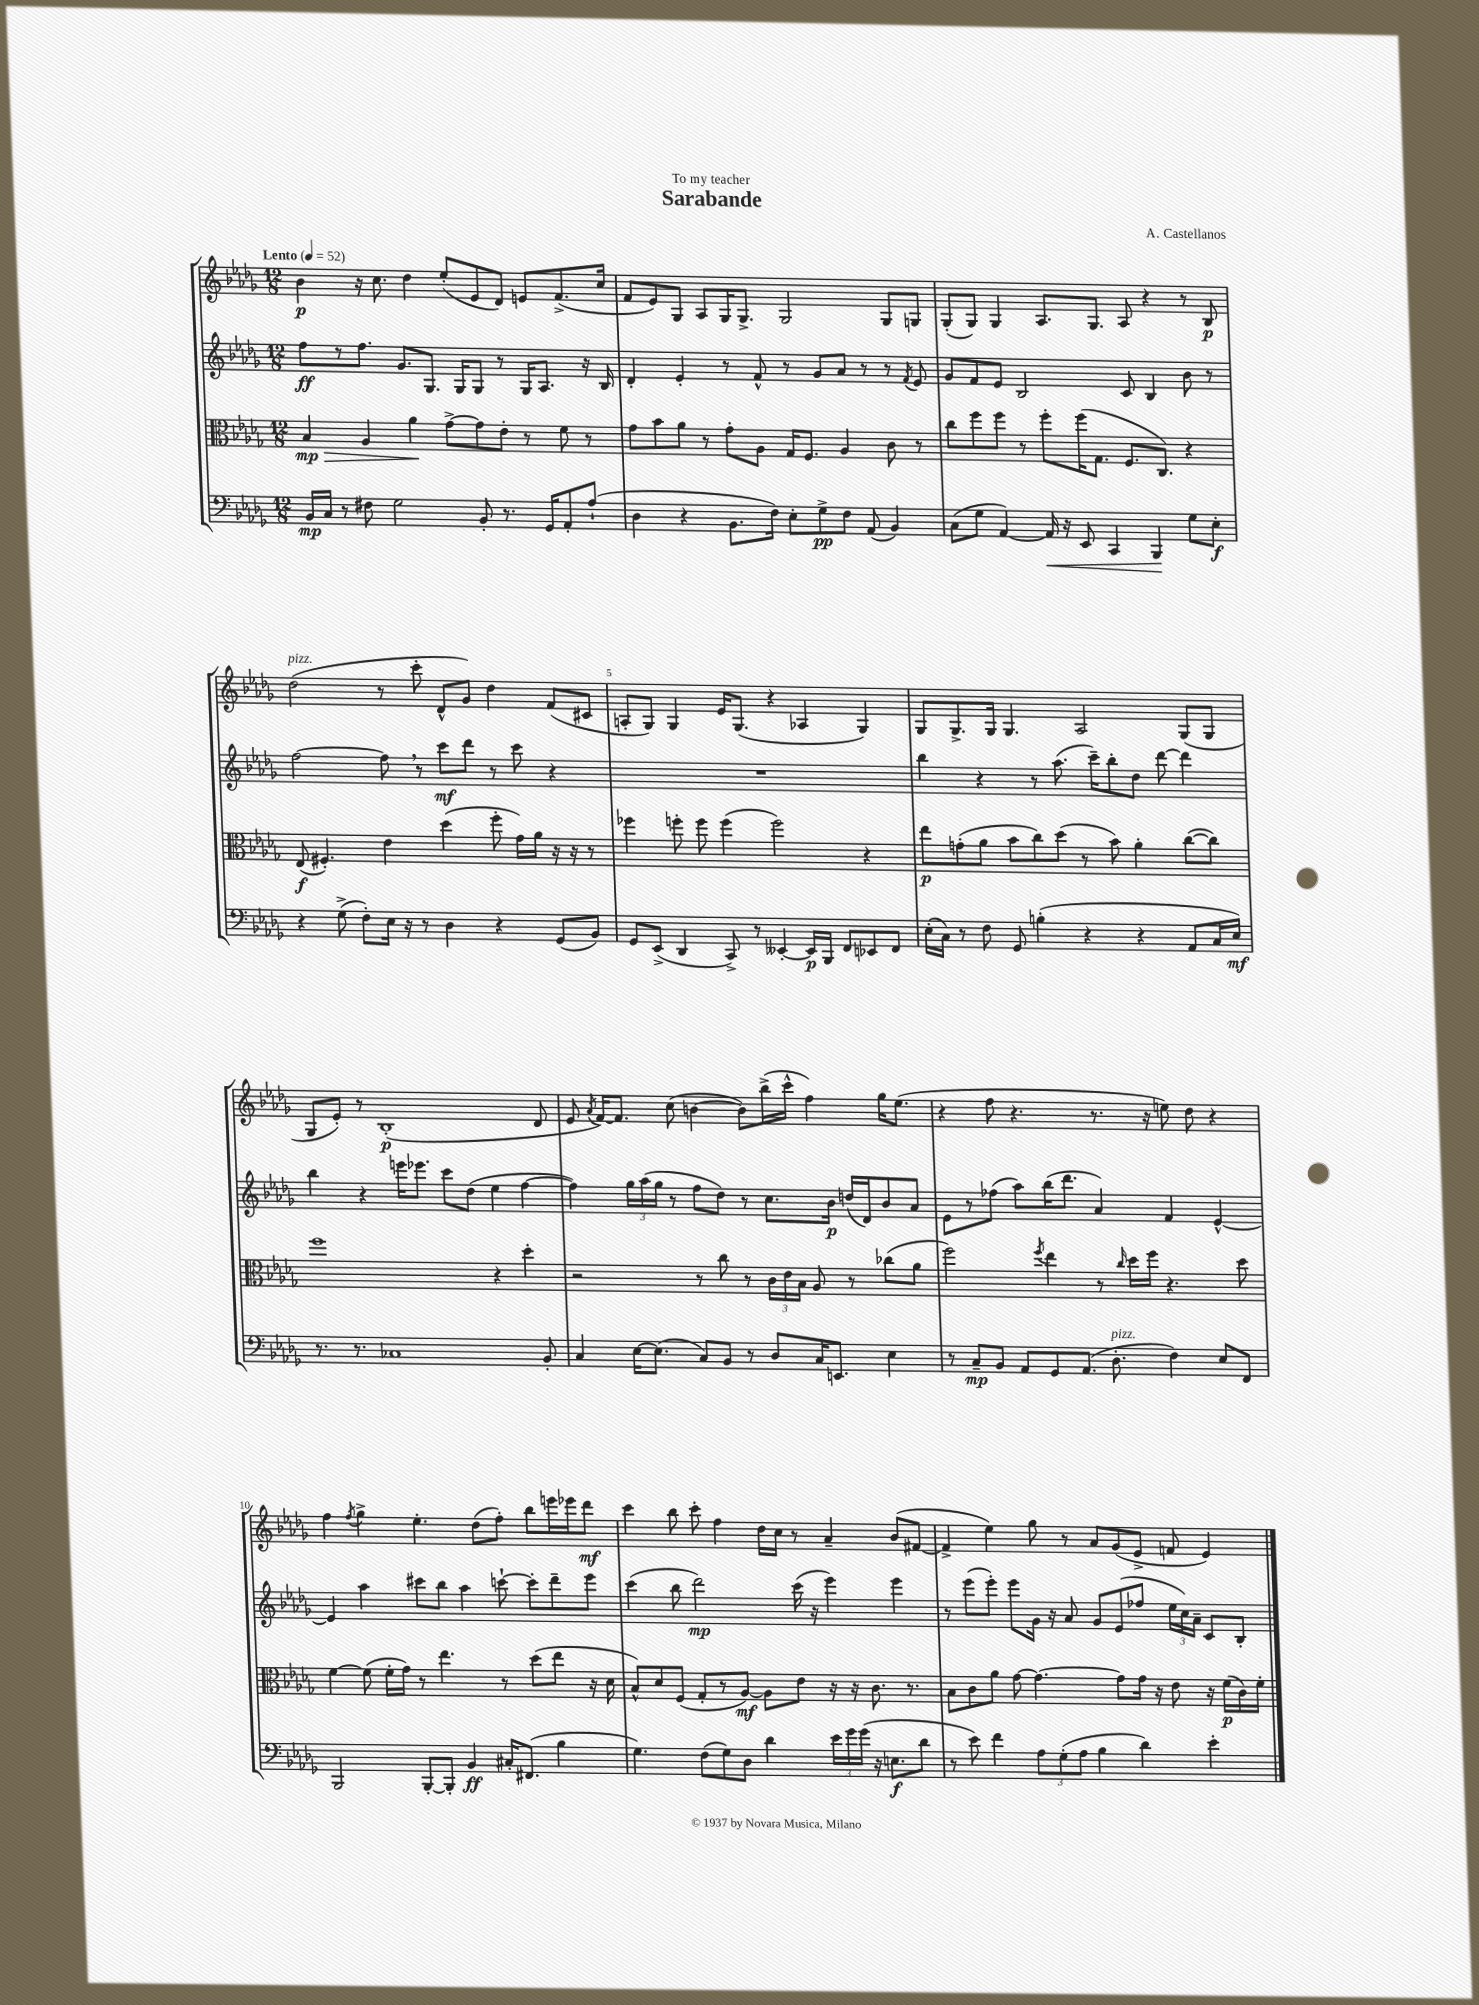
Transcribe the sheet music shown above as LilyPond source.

\header { title = "Sarabande" composer = "A. Castellanos" dedication = "To my teacher" }
<<
\new StaffGroup <<
\new Staff = "s0" {
    \clef treble \key des \major \numericTimeSignature \time 12/8 \tempo "Lento" 4 = 52
    \autoBeamOff bes'4\p r16 c''8. des''4 ees''8[-.( ees'8 des'8]) e'8[ f'8.->( c''16] |
    f'8[ ees'8) ges8] aes8[ ges16 ges8.]-> ges2 ges8[ g8] |
    ges8[-.( ges8]) ges4 aes8.[ ges8.] aes8 r4 r8 bes8\p |
    des''2^\markup { \italic "pizz." }( r8 c'''8-. des'8[-^ ges'8]) des''4 f'8[( cis'8] |
    a8[-. ges8]) ges4 ees'16[ ges8.]( r4 aes4 ges4) |
    ges8[ ges8.-> ges16] ges4. aes2 ges8[( ges8] |
    ges8[ ees'8]-.) r8 bes1-.\p( des'8 |
    ees'8 \acciaccatura { aes'8 } f'16[~) f'8.] c''8( b'4~ b'8[) bes''16->( c'''16]-^ f''4) ges''16[ ees''8.]( |
    r4 f''8 r4. r8. r16 e''8) des''8 r4 |
    f''4 \acciaccatura { f''8 } ges''4-> ees''4.-. des''8[( f''8]-.) bes''8[ e'''16 ees'''16 des'''8]\mf |
    c'''4 bes''8 c'''8-. f''4 des''16[ c''16] r8 aes'4-- bes'8[( fis'8]~ |
    fis'4-> ees''4) ges''8 r8 aes'8[ ges'8( ees'8]-> f'8 ees'4) \bar "|." |
}
\new Staff = "s1" {
    \clef treble \key des \major \numericTimeSignature \time 12/8
    \autoBeamOff f''8[\ff r8 f''8.] ges'8.[ ges8.] ges16[ ges8] r8 ges16[ aes8.] r16 bes16 |
    des'4-. ees'4-. r8 f'8-^ r8 ges'8[ aes'8] r8 r8 \acciaccatura { f'8 } ees'8 |
    ges'8[ f'8 ees'8] bes2 c'8 bes4 bes'8 r8 |
    f''2~ f''8 \breathe r8 c'''8[\mf des'''8] r8 c'''8 r4 |
    R1. |
    bes''4 r4 r8 aes''8.( c'''16[--) bes''8-. des''8] des'''8~ des'''4 |
    bes''4 r4 e'''16[ ees'''8.] c'''8[ des''8]( ees''4 f''4~ |
    f''4) \tuplet 3/2 { ges''16[ aes''16( ges''16] } r8 f''8[ des''8]) r8 c''8.[ bes'16]\p d''16[( des'16) bes'8 aes'8] |
    ees'8[ r8 fes''8]( aes''8[) bes''16( des'''8.] aes'4) f'4 ees'4~-^ |
    ees'4 aes''4 cis'''8[ bes''8] aes''4 c'''8~-! c'''8[-. des'''8-- ees'''8] |
    c'''4( bes''8 des'''2\mp) c'''16( r16 ees'''4) ees'''4 |
    r8 ees'''8[( ees'''8]-.) ees'''8[ ges'16] r16 aes'8 ges'8[ ees'8( fes''8] \tuplet 3/2 { ees''16[ c''16) aes'16]-- } c'8[ bes8]-. \bar "|." |
}
\new Staff = "s2" {
    \clef alto \key des \major \numericTimeSignature \time 12/8
    \autoBeamOff bes4\mp\> aes4 aes'4\! ges'8[~-> ges'8 ees'8]-. r8 f'8 r8 |
    ges'8[ bes'8 aes'8] r8 ges'8[-. aes8] ges16[ f8.] aes4 c'8 r8 |
    c''8[ f''8 f''8] r8 f''8[-. f''16( ges8.] f8.[ c8.]) r4 |
    ees8\f( fis4.-.) ees'4 des''4( f''8-. ges'16[) aes'16] r16 r16 r8 |
    fes''4 f''8-. f''8 f''4( f''2) r4 |
    ees''8[\p g'8-.( aes'8] bes'8[ c''8) des''8]( r8 bes'8) aes'4-. c''8[~( c''8]) |
    f''1 r4 des''4-. |
    r2 r8 c''8 r8 \tuplet 3/2 { c'16[ ees'16 bes16] } aes8 r8 ces''8[( aes'8] |
    f''2) \acciaccatura { f''8 } ees''4 r8 \grace { c''16 } des''16[ f''16] r4. des''8 |
    f'4~ f'8( f'16[-. ges'16]) r8 ees''4. r8 des''8[( ees''8] r16 des'16 |
    bes8[-^) des'8 f8]( ges8[-. r8 aes8]~\mf) aes8[ ees'8] r16 r16 c'8. r8. |
    bes8[ c'8 aes'8] ges'8~ ges'4.~ ges'8[ ges'16] r16 ees'8 r16 f'16[\p( c'16) f'16]-. \bar "|." |
}
\new Staff = "s3" {
    \clef bass \key des \major \numericTimeSignature \time 12/8
    \autoBeamOff bes,16[\mp c16] r8 fis8 ges2 bes,8-. r8. ges,16[ aes,8-. aes8]-!( |
    des4 r4 bes,8.[ f16]) ees8[-. ges8->\pp f8] aes,8( bes,4) |
    c8[( ges8] aes,4~) aes,16\< r16 ees,8 c,4 bes,,4\! ges8[ ees8]-.\f |
    r4 ges8->( f8[-.) ees16] r16 r8 des4 r4 ges,8[( bes,8]) |
    ges,8[ ees,8]->( des,4 c,8->) r8 eeses,4~-. eeses,16[\p bes,,16] f,8[ ees,8 f,8] |
    ees16[-.( c16]) r8 f8 ges,8 b4-.( r4 r4 aes,8[ c16 ees16]\mf) |
    r8. r8. ces1 bes,8-. |
    c4 ees16[~ ees8.]( c8[) bes,8] r8 des8[ c16 e,8.] ees4 |
    r8 c8[--\mp bes,8] aes,8[ ges,8 aes,8.]( des8.-.^\markup { \italic "pizz." } f4) ees8[ f,8] |
    bes,,2 bes,,8[~-. bes,,8]-. bes,4\ff cis16[-. fis,8.]( bes4 |
    ges4.) f8[( ges8) des8] des'4 \tuplet 3/2 { ees'16[ ges'16 ges'16]( } r16 e8.[\f des'8] |
    r8 ees'8) f'4 \tuplet 3/2 { aes8[ ges8-.( aes8] } bes4 des'4) ees'4-. \bar "|." |
}
>>
>>
\layout { \context { \Score \override BarNumber.break-visibility = ##(#f #t #t) barNumberVisibility = #(every-nth-bar-number-visible 5) } }
